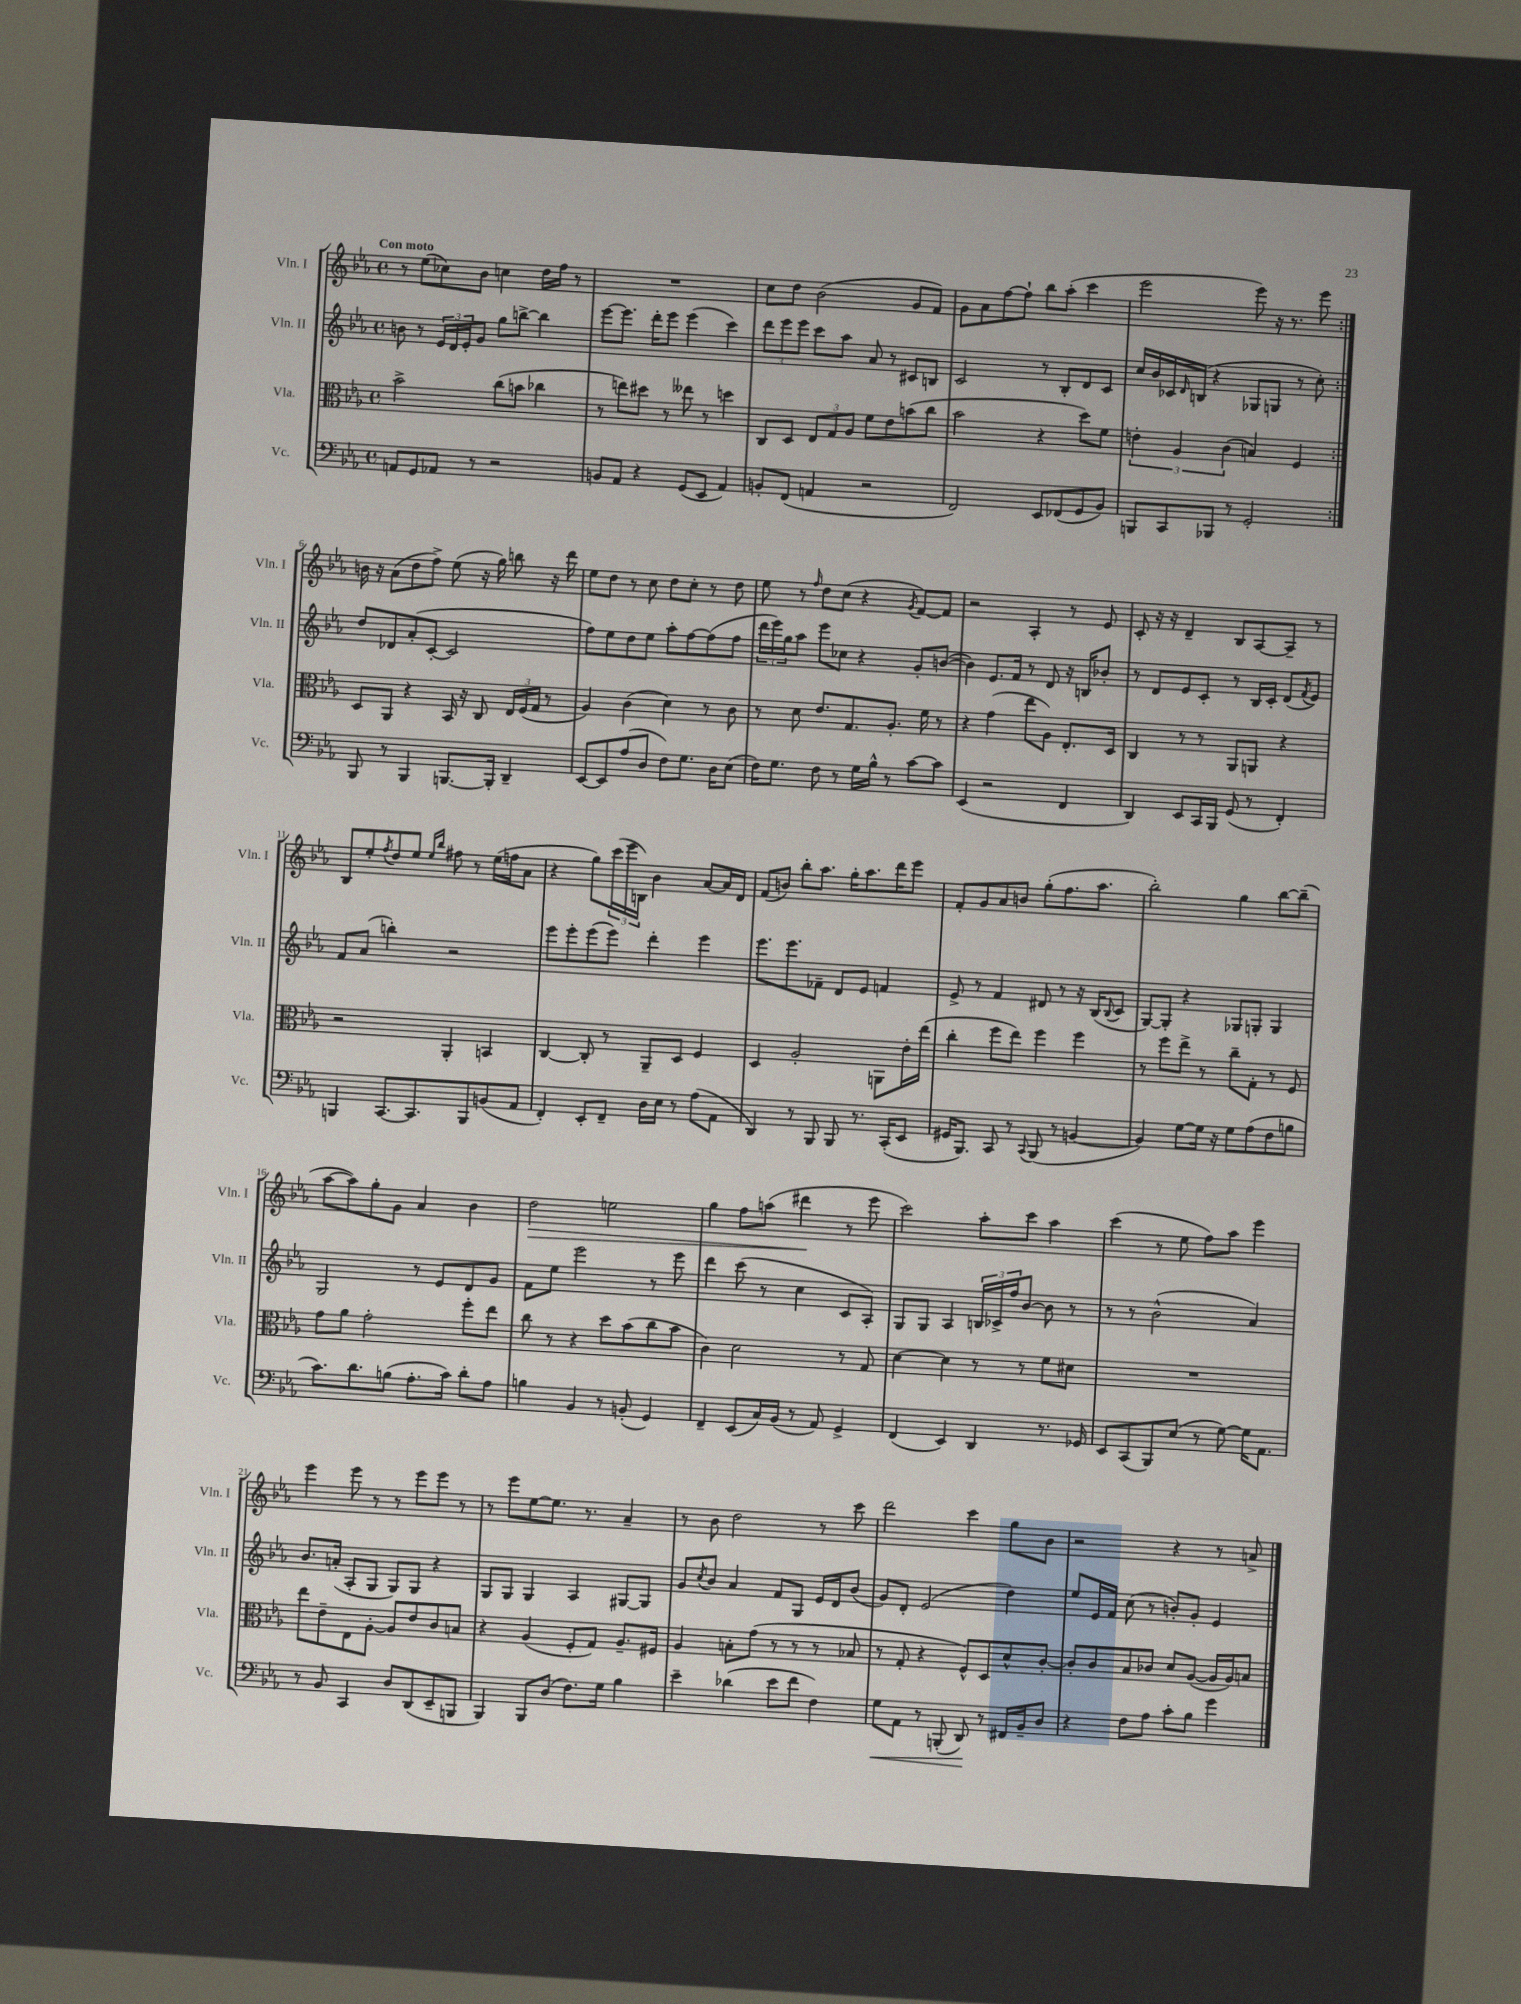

**kern	**dynam	**kern	**kern	**kern	**dynam
*part4	*part4	*part3	*part2	*part1	*part1
*staff4	*staff4	*staff3	*staff2	*staff1	*staff1
*I"Vc.	*	*I"Vla.	*I"Vln. II	*I"Vln. I	*
*I'Vc.	*	*I'Vla.	*I'Vln. II	*I'Vln. I	*
*clefF4	*	*clefC3	*clefG2	*clefG2	*
*k[b-e-a-]	*	*k[b-e-a-]	*k[b-e-a-]	*k[b-e-a-]	*
*M4/4	*	*M4/4	*M4/4	*M4/4	*
*met(c)	*	*met(c)	*met(c)	*met(c)	*
=1	=1	=1	=1	=1	=1
!	!	!	!	!LO:TX:a:B:t=Con moto	!
8AAn/L	.	2b-^\	8bn\	8r	.
8GG/	.	.	8r	(8ee-\L	.
8AA-X/J	.	.	24e-/LL	8cc-X\)	.
.	.	.	24d/	.	.
.	.	.	24e-'/J	.	.
8r	.	.	8g/J	8b-\J	.
2r	.	(8cc\L	8gg\L	4ccn\	.
.	.	8bn\J	[8bbn^\J	.	.
.	.	4cc-X\	4bb\]	16dd\LL	.
.	.	.	.	16ff\JJ	.
.	.	.	.	8r	.
=2	=2	=2	=2	=2	=2
8BBn/L	.	8r	[8eee-\L	1r	.
8AA-/J	.	8een\L)	8.eee-\J]	.	.
4r	.	8dd#X\J	.	.	.
.	.	.	16ddd'\KL	.	.
.	.	8r	8eee-\J	.	.
(8GG/L	.	8ee--X\	(4eee-\	.	.
8EE-/J	.	8r	.	.	.
4AA-/)	.	4ddn\	4ccc\)	.	.
=3	=3	=3	=3	=3	=3
8BBn'/L	.	8C/L	12ddd\L	8cc\L	.
.	.	.	12eee-\	.	.
(8FF/J	.	8D/J	.	8dd\J	.
.	.	.	12eee-\J	.	.
4AAn/	.	12E-/L	8ccc\L	(2b-\	.
.	.	12G/	.	.	.
.	.	.	8aa-\J	.	.
.	.	12A-/J	.	.	.
2r	.	8f\L	8a-/	.	.
.	.	8e-\	8r	.	.
.	.	(8bn\	8c#X/L	8g/L	.
.	.	8cc\J	8Bn/J	8f/J)	.
=4	=4	=4	=4	=4	=4
2FF/)	.	2b-\	2c/	8g\L	.
.	.	.	.	8a-\	.
.	.	.	.	[8ff\	.
.	.	.	.	8ff`\J]	.
8EE-/L	.	4r	8r	8bb-\L	.
(8FF-X/	.	.	8B-'/L	(8aa-'\J	.
8GG/	.	8dd\L)	8d/	4ccc\	.
8BB-/J)	.	8f\J	8c/J	.	.
=5	=5	=5	=5	=5	=5
8BBBn/L	.	6en'\	16cc/LL	2eee-\	.
.	.	.	16b-/	.	.
8CC/	.	.	16c-X/	.	.
.	.	6A-/	.	.	.
.	.	.	16qqd/	.	.
.	.	.	(16Bn/JJ	.	.
8BBB-X/J	.	.	4r	.	.
.	.	(6c\	.	.	.
8r	.	.	.	.	.
2GG'/	.	4Bn/)	8G-X/L	8eee-\)	.
.	.	.	8Gn/J	16r	.
.	.	.	.	8.r	.
.	.	4F/	8r	.	.
.	.	.	8cc'\)	8eee-\	.
!!LO:LB:g=z
=6:|!	=6:|!	=6:|!	=6:|!	=6:|!	=6:|!
8BBB-/	.	8D/L	8dd/L	16bn\	.
.	.	.	.	16r	.
8r	.	8AA-/J	8d-X/	(8a-\L	.
4BBB-/	.	4r	(8a-'/	8dd\	.
.	.	.	[8c'/J	8ff^\J)	.
[8.BBBn/L	.	16BB-/	2c/]	(8ee-\	.
.	.	16r	.	.	.
.	.	8C/	.	16r	.
16BBB'/Jk]	.	.	.	16gg\)	.
4DD~/	.	24E-/LL	.	8bbn\	.
.	.	(24F/	.	.	.
.	.	24G/JJ	.	.	.
.	.	8r	.	16r	.
.	.	.	.	16ddd\	.
=7	=7	=7	=7	=7	=7
[8EE-/L	.	4A-/)	8ff\L)	8ee-\L	.
8EE-/]	.	.	8ee-\	8dd\J	.
(8A-/	.	(4c\	8dd\	8r	.
8D/J	.	.	8ee-\J	8cc\	.
8F\L)	.	4d\)	8aa-'\L	8dd\L	.
8.G\J	.	.	[8ff\	8cc'\J	.
.	.	8r	(8ff\]	8r	.
16D\KL	.	.	.	.	.
(8E-\J	.	8c\	8ff\J	8dd\	.
=8	=8	=8	=8	=8	=8
16F\KL)	.	8r	24ddd\LL	8ee-\	.
.	.	.	24eee-\)	.	.
8.G\J	.	.	.	.	.
.	.	.	24gg\J	.	.
.	.	8d\	8aa-\J	8r	.
.	.	.	.	16qqff/	.
8F\	.	8.e-/L	8eee-\L	8dd\L	.
8r	.	.	8cc-X\J	(8cc\J	.
.	.	8.G/	.	.	.
16G\LL	.	.	4r	4r	.
16B-^^\JJ	.	.	.	.	.
8r	.	8.A-'/J	.	.	.
.	.	.	.	8qg/	.
[8c\L	.	.	8g'/L	[8f/L)	.
.	.	16f\	.	.	.
8c\J]	.	8r	([8bn/J	8f/J]	.
=9	=9	=9	=9	=9	=9
(4EE-/	.	4r	4b\])	2r	.
2r	.	(4g\	8.e-/L	.	.
.	.	.	16f/Jk	.	.
.	.	8ee-\L	8r	4A-'/	.
.	.	8A-\J)	8d/	.	.
4FF/	.	8.E-'/L	16r	8r	.
.	.	.	16Bn/KL	.	.
.	.	.	8b-X'/J	8e-/	.
.	.	16D/Jk	.	.	.
=10	=10	=10	=10	=10	=10
4DD/)	.	4C/	8r	8c'/	.
.	.	.	8d/L	16r	.
.	.	.	.	16r	.
8EE-/L	.	8r	8e-/	4d~/	.
16CC/L	.	8r	8c'/J	.	.
16BBB-/JJ	.	.	.	.	.
(8GG/	.	8AA-/L	8r	8B-/L	.
8r	.	8AAn/J	16B-/LL	[8A-/	.
.	.	.	16c'/JJ	.	.
4FF'/)	.	4r	(8d/L	8A-~/J]	.
.	.	.	8qf/	.	.
.	.	.	8e-/J)	8r	.
!!LO:LB:g=z
=11	=11	=11	=11	=11	=11
4BBBn/	.	2r	8f/L	8B-/L	.
.	.	.	(8a-/J	8ee-'/	.
.	.	.	.	8qff/	.
[8.CC/L	.	.	4bbn'\)	8dd/	.
.	.	.	.	8ee-/J	.
8.CC/]	.	.	.	.	.
.	.	.	.	16qqee-/LL	.
.	.	.	.	16qqbb-/JJ	.
.	.	4AA-'/	2r	8ff#X\	.
8BBB/	.	.	.	8r	.
(8BBn/	.	4BBn/	.	(16ee-\LL	.
.	.	.	.	16ffn\J	.
8AA-/J	.	.	.	8a-\J	.
=12	=12	=12	=12	=12	=12
4FF'/)	.	[4C/	8eee-\L	4r	.
.	.	.	8eee-'\	.	.
8EE-'/L	.	8C'/]	(8eee-\	8gg\L)	.
8FF~/J	.	8r	8eee-\J)	(24ccc\L	.
.	.	.	.	24eee-\	.
.	.	.	.	24Bn\JJ)	.
16D\LL	.	8AA-~/L	4ddd'\	4b-\	.
16E-\JJ	.	.	.	.	.
8r	.	8D/J	.	.	.
(8A-\L	.	4F/	4eee-\	[8a-/L	.
8AA-\J	.	.	.	16a-/L]	.
.	.	.	.	16d/JJ	.
=13	=13	=13	=13	=13	=13
4DD/)	.	4D/	8.eee-\L	(8f/L	.
.	.	.	.	8bn/J)	.
.	.	.	8.eee-\	.	.
8r	.	2A-'/	.	8bb-'\L	.
8BBB-/	.	.	8f-X~\J	8.aa-\J	.
8BBB-/	.	.	8d/L	.	.
.	.	.	.	16gg'\KL	.
8.r	.	.	8e-/J	8.aa-\	.
.	.	8AAn\L	4fn/	.	.
(16CC'/KL	.	.	.	16ddd\K	.
8EE-/J	.	16e-'\L	.	8eee-\J	.
.	.	(16ee-\JJ	.	.	.
=14	=14	=14	=14	=14	=14
16GG#X/KL	.	4cc'\	8e-^/	8f'/L	.
8.BBB-/J)	.	.	.	.	.
.	.	.	8r	8g/	.
8CC/	.	8ff\L	4f/	8a-/	.
8r	.	8ee-\J)	.	8bn/J	.
8qqCC/	.	.	.	.	.
(8BBB-/	.	4ff\	8d#X/	(8gg'\L	.
8r	.	.	8r	8.ff\	.
[4BBn/	.	4ff\	16r	.	.
.	.	.	(16B-/KL	8.aa-\J	.
.	.	.	8qqB-/	.	.
.	.	.	8c/J	.	.
=15	=15	=15	=15	=15	=15
4BB/])	.	8r	[8G/L)	2bb-'\)	.
.	.	8ff\L	8G'/J]	.	.
[8G\L	.	8ee-^\J	4r	.	.
16G\Jk]	.	8r	.	.	.
16r	.	.	.	.	.
8G\L	.	8cc~\L	8G-X/L	4gg\	.
(8A-\	.	8G'\J	8Gn'/J	.	.
8F\	.	8r	4G/	[8bb-\L	.
8Bn\J	.	8F/	.	(8bb-~\J]	.
!!LO:LB:g=z
=16	=16	=16	=16	=16	=16
8.c\L)	.	8g\L	2G/	[8aa-\L	.
.	.	8a-\J	.	8aa-\])	.
8.d\	.	.	.	.	.
.	.	2g'\	.	8gg'\	.
(8Bn\J	.	.	.	8g\J	.
8.A-'\L	.	.	8r	4a-/	.
.	.	.	8e-/L	.	.
16c\Jk)	.	.	.	.	.
8d'\L	.	8ff'\L	8d/	4b-\	.
8A-\J	.	8ee-\J	8g/J	.	.
=17	=17	=17	=17	=17	=17
!	!	!	!	!	!LO:HP:b
4Bn\	.	8cc\	8f\L	2dd\	>
.	.	8r	8ee-\J	.	.
4BB-/	.	4r	2eee-\	.	.
8r	.	8dd\L	.	2een\	.
(8BBn'/	.	(8b-\	.	.	.
4GG/)	.	8cc\	8r	.	.
.	.	8b-\J	8eee-\	.	.
=18	=18	=18	=18	=18	=18
4FF~/	.	4c\)	4ddd\	4gg\	.
(8EE-/L	.	2d\	(8ccc\	8ff\L	.
16C/L)	.	.	8r	(8aan\J	.
(16BB-/JJ	.	.	.	.	.
8r	.	.	4cc\	4ddd#X\	.
8AA-/)	.	.	.	.	.
4GG^/	.	8r	8c/L	8r	]
.	.	8G/	8A-'/J)	8eee-\	.
=19	=19	=19	=19	=19	=19
(4FF/	.	[4d\	8G/L	2ccc\)	.
.	.	.	8G/J	.	.
4EE-/)	.	4d\]	4A-/	.	.
4DD/	.	8r	24Bn/LL	8aa-'\L	.
.	.	.	24c-X^/	.	.
.	.	.	24ff/J	.	.
.	.	8r	[8b-/J	8ccc\J	.
8.r	.	8f\L	8b-\]	4aa-\	.
.	.	8d#X\J	8r	.	.
16GG-X/	.	.	.	.	.
=20	=20	=20	=20	=20	=20
8EE-/L	.	1r	8r	(4ccc\	.
(8CC/	.	.	8r	.	.
8BBB-/)	.	.	(2b-^^\	8r	.
(8E-/J	.	.	.	8ee-\	.
8r	.	.	.	8ff\L)	.
[8G\)	.	.	.	8aa-\J	.
16G\KL]	.	.	4a-/)	4eee-\	.
8.AA-\J	.	.	.	.	.
!!LO:LB:g=z
=21	=21	=21	=21	=21	=21
8r	.	8ee-\L	8.b-/L	4eee-\	.
8BB-/	.	8e-~\	.	.	.
.	.	.	(16an'/Jk	.	.
4CC/	.	8E-\	8A-'/L	8eee-\	.
.	.	[8A-'\J	8G/J	8r	.
8D/L	.	8A-/L]	8G/L)	8r	.
(8DD/	.	8e-/	8G/J	8eee-\L	.
8EE-~/	.	8c/	4r	8eee-\J	.
8BBBn/J	.	8Bn/J	.	8r	.
=22	=22	=22	=22	=22	=22
4BBB-/)	.	4r	8G/L	8r	.
.	.	.	8G/J	8eee-\L	.
8BBB-/L	.	(4A-/	4G/	[8ee-\	.
(8D/J	.	.	.	8.ee-\J]	.
8.F\L)	.	8F'/L	4A-/	.	.
.	.	.	.	8.r	.
.	.	8G/J)	.	.	.
16G\Jk	.	.	.	.	.
4B-\	.	8.A-~/L	[8G#X/L	4a-~/	.
.	.	.	8G#/J]	.	.
.	.	16F#X/Jk	.	.	.
=23	=23	=23	=23	=23	=23
4e-~\	.	4A-/	8g/L	8r	.
.	.	.	8qcc/	.	.
.	.	.	8b-/J	8b-\	.
(4d-X\	.	8Bn'\L	4a-/	2dd\	.
.	.	(8g\J	.	.	.
8e-\L	.	8r	8f/L	.	.
8f\J	.	8r	8G/J	.	.
4F\)	.	8r	16e-/LL	8r	.
.	.	.	16d/J	.	.
.	.	8B-X/	(8b-/J	8ccc\	.
=24	=24	=24	=24	=24	=24
!	!LO:HP:b	!	!	!	!
8G\L	<	8r	8g/L)	2ddd\	.
8AA-\J	.	8G'/	8d'/J	.	.
8r	.	4r	(2e-/	.	.
(8BBBn'/	.	.	.	.	.
8DD/)	.	8F^^/L)	.	4ccc\	.
8r	[	8D/	.	.	.
16FF#X/LL	.	8d^^/	4dd\)	8gg\L	.
16BB-~/J	.	.	.	.	.
8D/J	.	[8c'/J	.	8b-\J	.
=25	=25	=25	=25	=25	=25
4r	.	8c'/L]	8ee-/L	2r	.
.	.	8c/	16e-/L	.	.
.	.	.	16f/JJ	.	.
8F\L	.	8B-/	(8cc\	.	.
8A-\J	.	8c-X/J	8r	.	.
8c'\L	.	8d/L	8bn'/L)	4r	.
8B-\J	.	([8A-/J	8g'/J	.	.
4g\	.	16A-/LL]	4e-/	8r	.
.	.	16A-/J)	.	.	.
.	.	8Bn/J	.	8an^/	.
==	==	==	==	==	==
*-	*-	*-	*-	*-	*-
